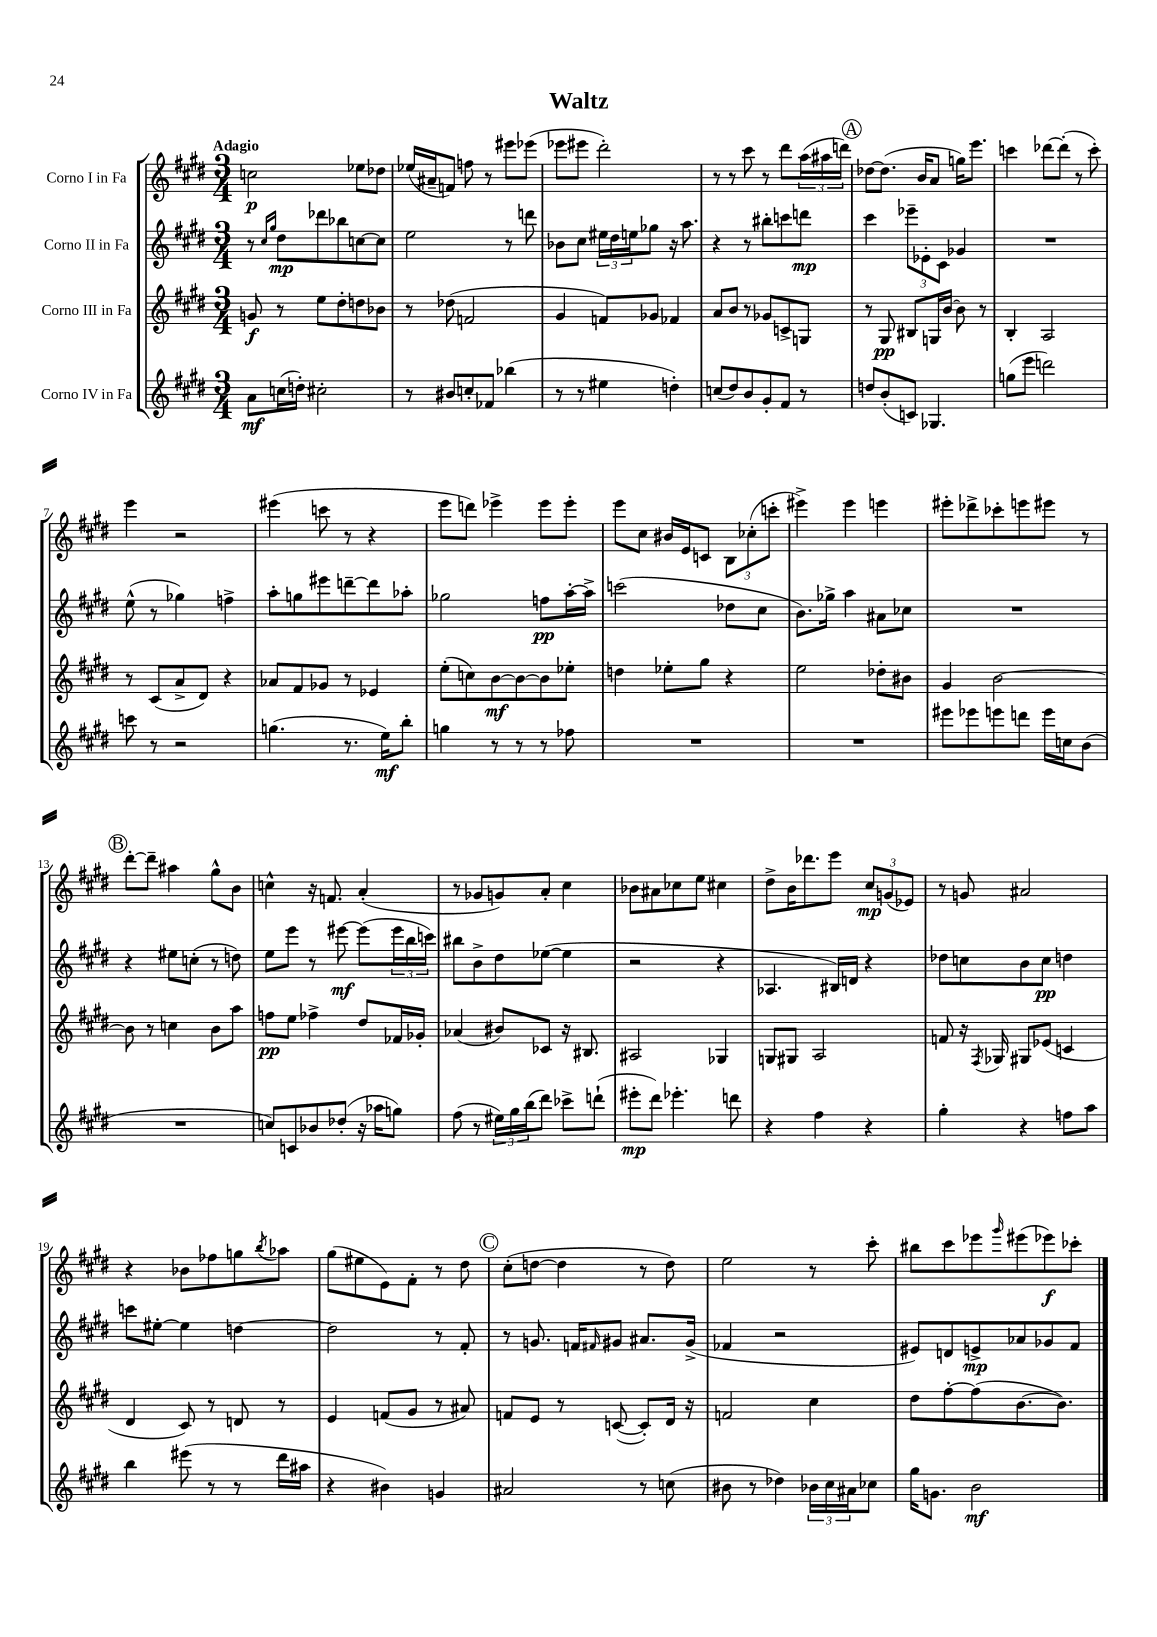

**kern	**kern	**kern	**kern
*staff4	*staff3	*staff2	*staff1
*clefG2	*clefG2	*clefG2	*clefG2
*k[f#c#g#d#]	*k[f#c#g#d#]	*k[f#c#g#d#]	*k[f#c#g#d#]
*M3/4	*M3/4	*M3/4	*M3/4
8a	8g	8r	2cc
.	.	16qqcc#	.
.	.	16qqgg#	.
(16cc	8r	8dd#	.
16dd')	.	.	.
2cc#'	8ee	8ddd-	.
.	8dd#'	8bb-	.
.	8dd	[8cc	8ee-
.	8b-	8cc]	8dd-
=	=	=	=
8r	8r	2ee	(16ee-
.	.	.	16a#~
8b#	(8dd-	.	8f)
8cc'	2f	.	8ff
8f-	.	.	8r
(4bb-	.	8r	8eee#
.	.	8ddd	(8eee-
=	=	=	=
8r	4g#	8b-	8eee-
8r	.	8cc#	8eee#
4ee#	8f)	24ee#	2ddd#')
.	.	24dd#	.
.	.	24ee	.
.	8g-	8gg-	.
4dd')	4f-	16r	.
.	.	8.aa	.
=	=	=	=
(8cc	8a	4r	8r
8dd#)	8b	.	8r
8b	8r	8r	8ccc#
8g#'	8g-	8bb#'	8r
8f#	8c^	8ccc	8ddd#
8r	8G	8ddd	(24aa
.	.	.	24aa#
.	.	.	24ddd)
=	=	=	=
8dd	8r	4ccc#	[8dd-
(8b'	8G#	.	(8.dd-]
8c)	8B#	12eee-~	.
.	.	.	16b
.	.	12e-'	.
4.G-	16G	.	8a
.	.	12c#	.
.	[16b	.	.
.	8b]	4g-	16gg)
.	.	.	8.eee
.	8r	.	.
=	=	=	=
(8gg	4B'	2.r	4ccc
8eee	.	.	.
2ddd)	2A	.	[8ddd-
.	.	.	(8ddd-']
.	.	.	8r
.	.	.	8ccc')
=	=	=	=
8ccc	8r	(8ee^^	4eee
8r	(8c#	8r	.
2r	8a^	4gg-)	2r
.	8d#)	.	.
.	4r	4ff^	.
=	=	=	=
(4.gg	8a-	8aa'	(4eee#
.	8f#	8gg	.
.	8g-	8eee#	8ccc
8.r	8r	[8ddd~	8r
.	4e-	8ddd]	4r
16ee)	.	.	.
8bb'	.	8aa-'	.
=	=	=	=
4gg	(8ee'	2gg-	8eee
.	8cc)	.	8ddd)
8r	[8b	.	4eee-^
8r	8b_	.	.
8r	8b]	8ff	8eee-
8ff-	8ee-'	[16aa'	8eee-'
.	.	16aa^]	.
=	=	=	=
2.r	4dd	(2ccc	8eee
.	.	.	8cc#
.	8ee-'	.	16b#
.	.	.	16e
.	8gg#	.	8c
.	4r	8dd-	12B
.	.	.	(12cc-'
.	.	8cc#	.
.	.	.	12ccc'
=	=	=	=
2.r	2ee	8.b)	4eee#^)
.	.	16gg-^	.
.	.	4aa	4eee#
.	8dd-'	8a#	4eee
.	8b#	8cc-	.
=	=	=	=
8eee#	4g#	2.r	8eee#'
8eee-	.	.	8ddd-^
8eee	[2b	.	8ccc-'
8ddd	.	.	8eee
16eee	.	.	8eee#
16cc	.	.	.
(8b	.	.	8r
=	=	=	=
2.r	8b]	4r	[8ddd#'
.	8r	.	8ddd#~]
.	4cc	8ee#	4aa#
.	.	(8cc'	.
.	8b	8r	8gg#^^
.	8aa	8dd)	8b
=	=	=	=
8cc)	8ff	8ee	4cc^^
8c	8ee	8eee	.
8b-	4ff-^	8r	16r
.	.	.	8.f
(8dd-'	.	[8eee#	.
16r	8dd#	(8eee#]	(4a'
16aa-	.	.	.
8gg)	16f-	24eee#	.
.	.	24bb	.
.	16g-'	.	.
.	.	24ccc)	.
=	=	=	=
(8ff#	(4a-	8bb#	8r
8r	.	8b^	8g-
24ee#)	8b#)	8dd#	8g)
24gg#	.	.	.
(24bb	.	.	.
8ddd#)	8c-	([8ee-	8a'
8ccc-^	16r	4ee-]	4cc#
.	8.B#	.	.
(8ddd`	.	.	.
=	=	=	=
8eee#'	2A#	2r	8b-
8ddd#)	.	.	8a#
4.eee-'	.	.	8cc-
.	.	.	8ee
.	4G-	4r	4cc#
8ddd	.	.	.
=	=	=	=
4r	8G	4.A-	8dd#^
.	8G#	.	16b
.	.	.	8.ddd-
4ff#	2A	.	.
.	.	16B#)	8eee
.	.	16d	.
4r	.	4r	12cc#
.	.	.	(12g
.	.	.	12e-)
=	=	=	=
4gg#'	8f	8dd-	8r
.	16r	8cc	8g
.	8qF#	.	.
.	16G-	.	.
4r	8G#	8b	2a#
.	(8e-	8cc	.
8ff	4c	4dd	.
8aa	.	.	.
=	=	=	=
4bb	4d#	8ccc	4r
.	.	[8ee#'	.
(8eee#	8c#)	4ee#]	8b-
8r	8r	.	8ff-
8r	8d	[4dd	8gg
.	.	.	8qbb
16ddd#	8r	.	8aa-
16aa#	.	.	.
=	=	=	=
4r	4e	2dd]	(8gg#
.	.	.	8ee#
4b#)	(8f	.	8e)
.	8g#	.	8f#'
4g	8r	8r	8r
.	8a#)	8f#'	8dd#
=	=	=	=
2a#	8f	8r	(8cc#'
.	8e	8.g	[8dd
.	8r	.	4dd]
.	.	16f	.
.	.	16qqf#	.
.	([8c	8g#	.
8r	8c'])	8.a#	8r
(8cc	16d#	.	8dd)
.	16r	(16g#^	.
=	=	=	=
8b#	2f	4f-	2ee
8r	.	.	.
4dd-)	.	2r	.
24b-	4cc#	.	8r
24cc#	.	.	.
24a#	.	.	.
8cc-	.	.	8ccc#'
=	=	=	=
16gg#	8dd#	8e#)	8bb#
8.g	.	.	.
.	[8ff#'	8d	8ccc#
2b	(8ff#]	8e^	8eee-
.	.	.	16qqggg#
.	[8.b	8a-	(8eee#
.	.	8g-	8eee-)
.	8.b])	.	.
.	.	8f#	8ccc-'
==	==	==	==
*-	*-	*-	*-
